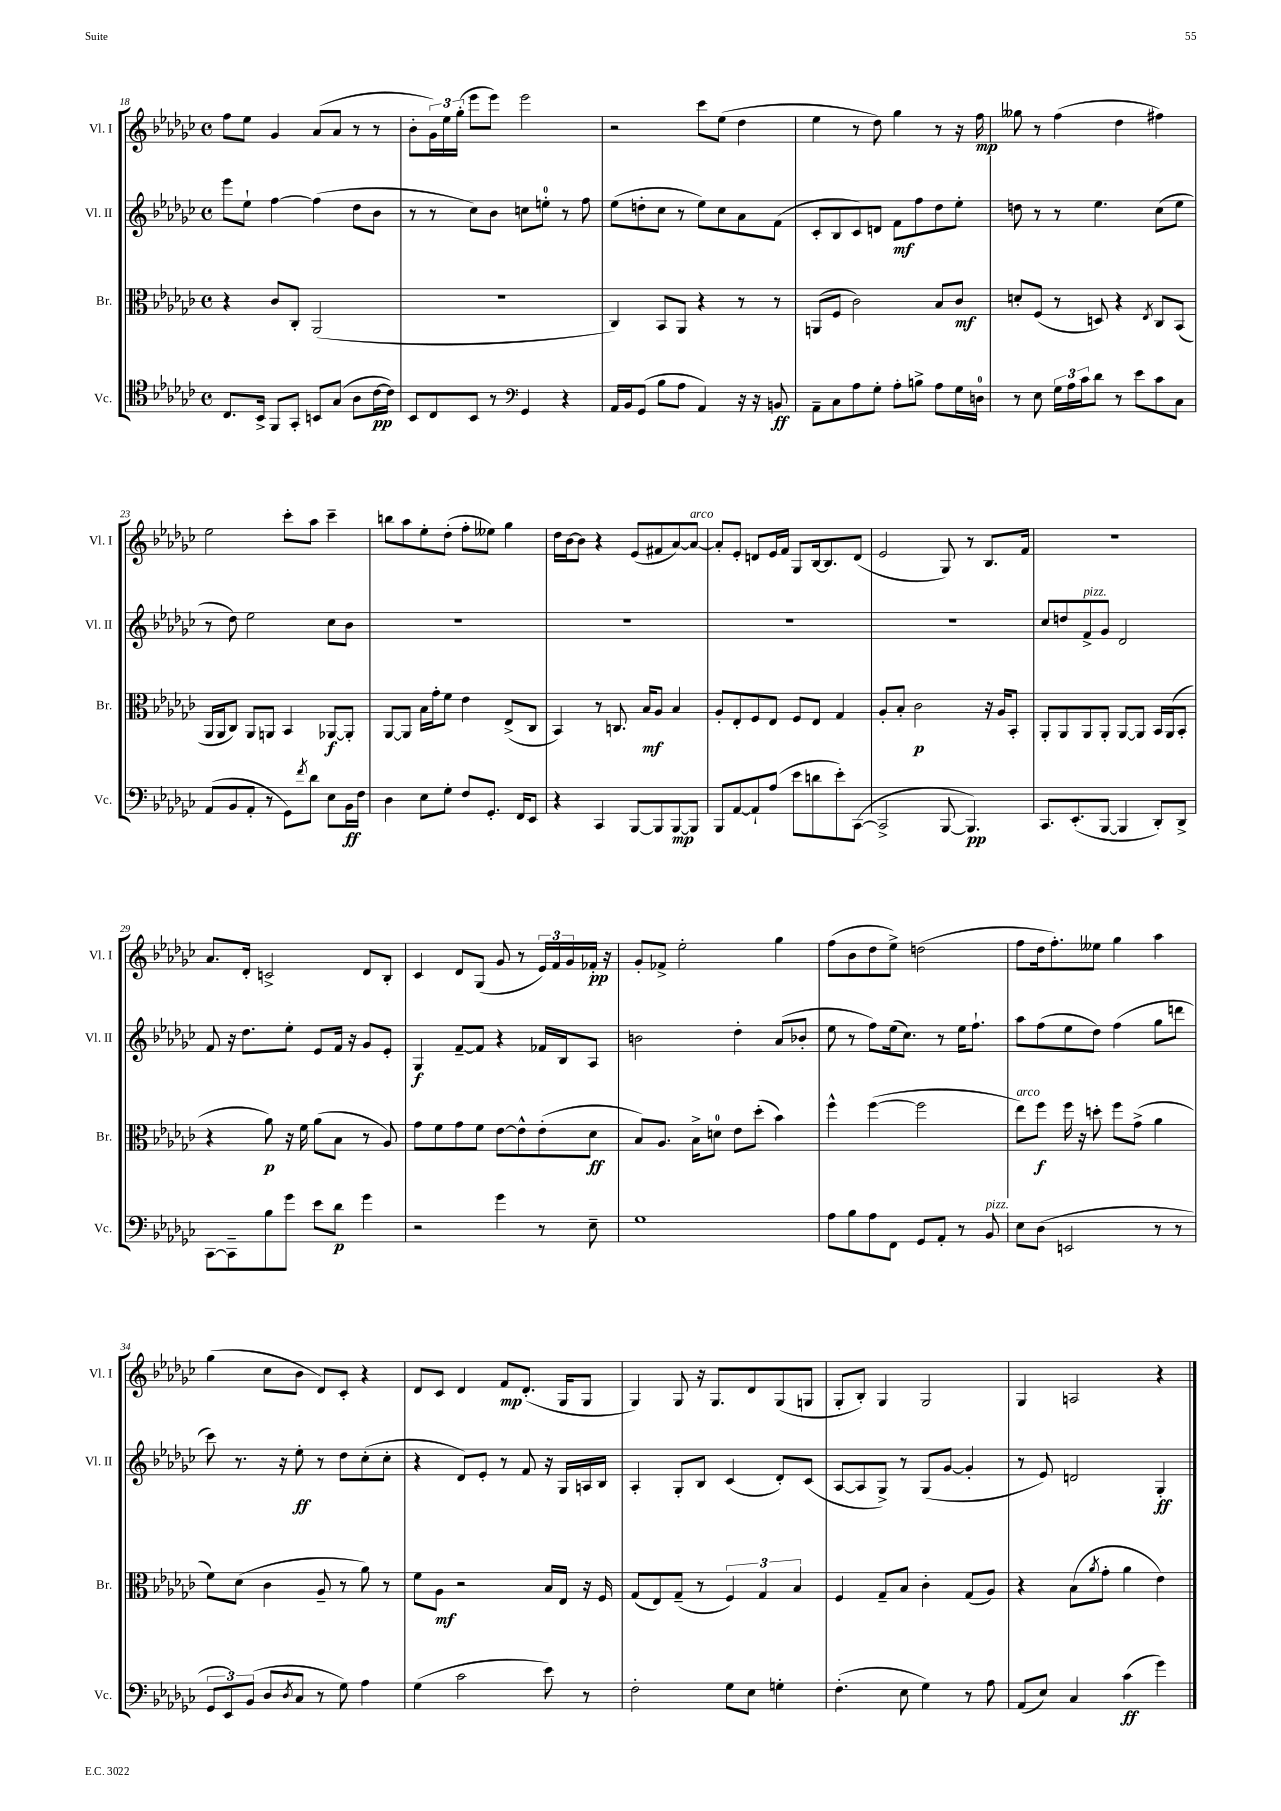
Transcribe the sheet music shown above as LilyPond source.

<<
\new StaffGroup <<
\new Staff = "s0" \with { instrumentName = "Vl. I" shortInstrumentName = "Vl. I" } {
    \clef treble \key ges \major \defaultTimeSignature \time 4/4
    f''8 ees''8 ges'4 aes'8( aes'8 r8 r8 |
    bes'8-. \tuplet 3/2 { ges'16) ees''16 ges''16-.( } ees'''8 ees'''8) ees'''2 |
    r2 ces'''8 ees''8( des''4 |
    ees''4 r8 des''8) ges''4 r8 r16 f''16\mp |
    geses''8 r8 f''4( des''4 fis''4) |
    ees''2 ces'''8-. aes''8 ces'''4-- |
    b''8 aes''8 ees''8-. des''8-.( f''8-. eeses''8) ges''4 |
    des''16 bes'16~ bes'8 r4 ees'8( fis'8 aes'8~) aes'8~^\markup { \italic "arco" } |
    aes'8-. ees'8-. d'8 ees'16 f'16 ges8 bes16~ bes8. d'8( |
    ees'2 ges8) r8 bes8. f'16 |
    R1 |
    aes'8. des'16-. c'2-> des'8 bes8-. |
    ces'4 des'8 ges8( ges'8 r8 \tuplet 3/2 { ees'16) f'16 ges'16 } fes'16-.\pp r16 |
    ges'8-. fes'8-> ees''2-. ges''4 |
    f''8( bes'8 des''8 ees''8->) d''2( |
    f''8 des''16 f''8.-.) eeses''8 ges''4 aes''4 |
    ges''4( ces''8 bes'8 des'8) ces'8-. r4 |
    des'8 ces'8 des'4 f'8\mp des'8.-.( ges16 ges8 |
    ges4) ges8 r16 ges8. des'8 ges8( g8 |
    ges8-. bes8-.) ges4 ges2 |
    ges4 a2 r4 \bar "|." |
}
\new Staff = "s1" \with { instrumentName = "Vl. II" shortInstrumentName = "Vl. II" } {
    \clef treble \key ges \major \defaultTimeSignature \time 4/4
    ees'''8 ees''8-! f''4~ f''4( des''8 bes'8 |
    r8 r8 ces''8) bes'8 c''8 e''8-0-. r8 f''8 |
    ees''8( d''8-. ces''8 r8 ees''8) ces''8 aes'8 f'8( |
    ces'8-. bes8 ces'8) d'8 f'8\mf f''8 des''8 ees''8-. |
    d''8 r8 r8 ees''4. ces''8( ees''8 |
    r8 des''8) ees''2 ces''8 bes'8 |
    R1 |
    R1 |
    R1 |
    R1 |
    ces''8 d''8 f'8->^\markup { \italic "pizz." } ges'8 des'2 |
    f'8 r16 des''8. ees''8-. ees'8 f'16 r16 ges'8 ees'8-. |
    ges4\f f'8~-- f'8 r4 fes'16 bes16 aes8 |
    b'2 des''4-. aes'8( bes'8-. |
    ees''8 r8 f''8) ees''16( ces''8.) r8 ees''16 f''8.-! |
    aes''8 f''8( ees''8 des''8) f''4( ges''8 d'''8 |
    ces'''8) r8. r16 ees''8-.\ff r8 des''8 ces''8-.( ces''8-. |
    r4 des'8) ees'8-. r8 f'8 r16 ges16 a16 bes16 |
    aes4-. ges8-. bes8 ces'4( des'8-.) ces'8( |
    aes8~ aes8 ges8->) r8 ges8( ges'8~ ges'4-. |
    r8 ees'8) d'2 ges4-.\ff \bar "|." |
}
\new Staff = "s2" \with { instrumentName = "Br." shortInstrumentName = "Br." } {
    \clef alto \key ges \major \defaultTimeSignature \time 4/4
    r4 ces'8 ces8-. aes,2( |
    R1 |
    ces4) bes,8 aes,8 r4 r8 r8 |
    a,8( f8 ces'2) bes8 ces'8\mf |
    d'8-. f8( r8 d8) r4 \acciaccatura { ees8 } ces8 bes,8( |
    aes,16 aes,16 ces8) aes,8 a,8 bes,4 aes,8~\f aes,8-. |
    aes,8~ aes,8 bes16 ges'16-. f'8 ees'4 ees8->( ces8 |
    bes,4) r8 c8. bes16\mf aes8 bes4 |
    aes8-. ees8-. f8 ees8 f8 ees8 ges4 |
    aes8-. bes8-. ces'2\p r16 aes16 bes,8-. |
    aes,8-. aes,8 aes,8 aes,8-. aes,8~ aes,8 bes,16 aes,16( bes,8-. |
    r4 aes'8\p) r16 f'16 aes'8( bes8 r8 aes8) |
    ges'8 f'8 ges'8 f'8 ees'8~ ees'8-^ ees'8-.( des'8\ff |
    bes8) aes8. bes16-> d'8-0 ees'8 des''8-.( bes'4) |
    f''4-^ f''4~( f''2 |
    ees''8^\markup { \italic "arco" }) f''8\f f''16 r16 d''8-. f''8 ges'8->( aes'4 |
    f'8) des'8( ces'4 aes8-- r8 aes'8) r8 |
    f'8 aes8\mf r2 bes16 ees16 r16 f16 |
    ges8( ees8) ges8--( r8 \tuplet 3/2 { f4) ges4 bes4 } |
    f4 ges8-- bes8 ces'4-. ges8( aes8) |
    r4 bes8( \acciaccatura { aes'8 } ges'8-. aes'4 ees'4) \bar "|." |
}
\new Staff = "s3" \with { instrumentName = "Vc." shortInstrumentName = "Vc." } {
    \clef tenor \key ges \major \defaultTimeSignature \time 4/4
    ces8. bes,16-> f,8 ges,8-. b,8 ges8( aes8 ces'16~\pp ces'16) |
    bes,8 ces8 bes,8 r8 \clef bass ges,4 r4 |
    aes,16 bes,16 ges,8( bes8 aes8 aes,4) r16 r16 b,8\ff |
    aes,8-- ces8 aes8 ges8-. aes8-. b8-> aes8 ges16 d16-0 |
    r8 ees8 \tuplet 3/2 { ges16 aes16 ces'16 } des'8 r8 ees'8 ces'8 ces8 |
    aes,8( bes,8 aes,8-. r8 ges,8) \acciaccatura { f'8 } des'8 ees8 bes,16\ff f16 |
    des4 ees8 ges8-. f8 ges,8.-. f,16 ees,8 |
    r4 ces,4 bes,,8~ bes,,8 bes,,8~\mp bes,,8 |
    bes,,8 aes,8~ aes,8-! aes8( ees'8 d'8 ees'8-.) ces,8~( |
    ces,2-> bes,,8~ bes,,4.\pp) |
    ces,8. ees,8.-.( bes,,8~ bes,,4 des,8-.) des,8-> |
    ces,8~ ces,8-- bes8 ges'8 ees'8 des'8\p ges'4 |
    r2 ges'4 r8 ees8-- |
    ges1 |
    aes8 bes8 aes8 f,8 ges,8 aes,8-. r8 bes,8^\markup { \italic "pizz." } |
    ees8 des8( e,2 r8 r8 |
    \tuplet 3/2 { ges,8 ees,8) bes,8( } des8 \acciaccatura { des8 } ces8 r8 ges8) aes4 |
    ges4( ces'2 ees'8) r8 |
    f2-. ges8 ees8 g4-. |
    f4.-.( ees8 ges4) r8 aes8 |
    aes,8( ees8) ces4 ces'4\ff( ges'4) \bar "|." |
}
>>
>>
\layout { \context { \Score currentBarNumber = #18 } }
